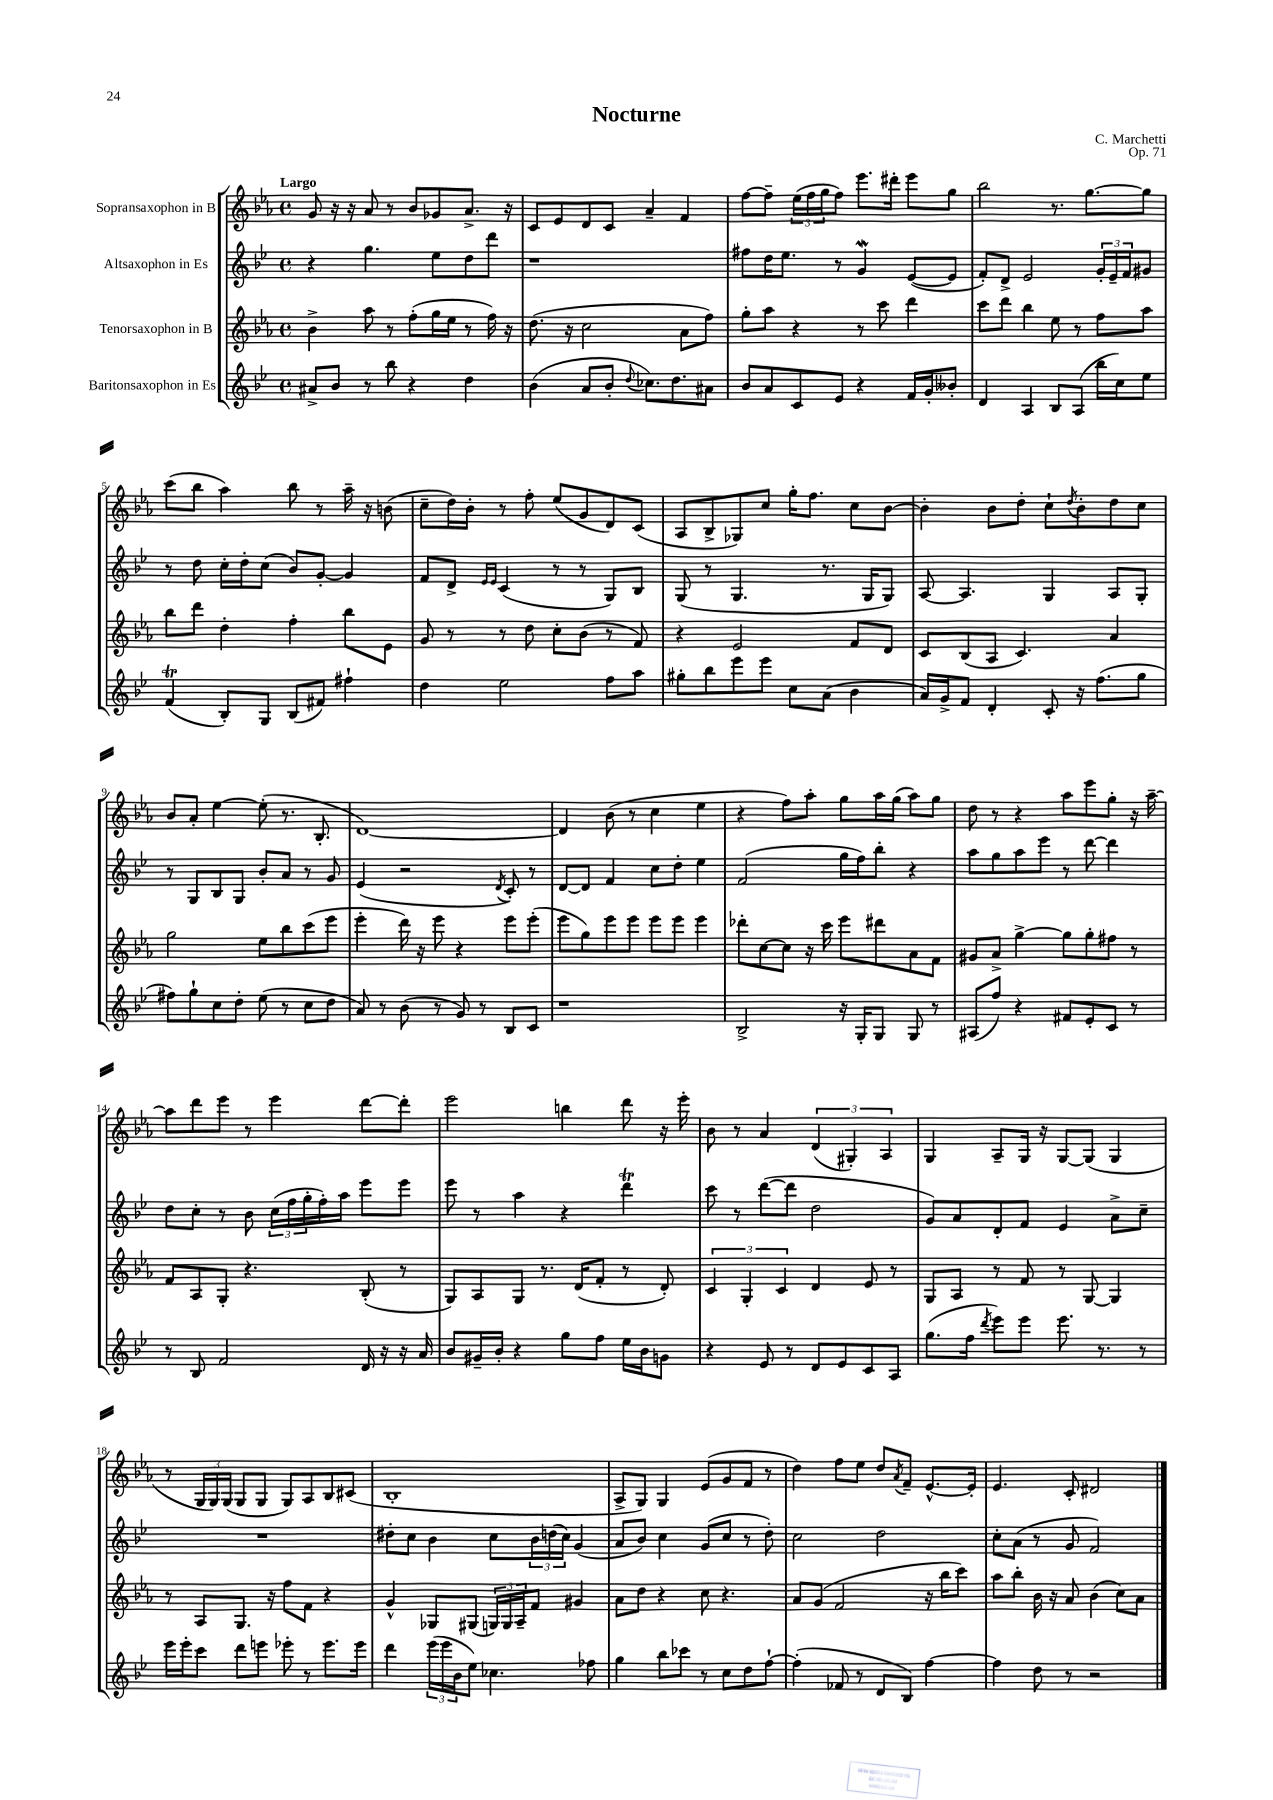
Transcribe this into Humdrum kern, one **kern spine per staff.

**kern	**kern	**kern	**kern
*part4	*part3	*part2	*part1
*staff4	*staff3	*staff2	*staff1
*I"Baritonsaxophon in Es	*I"Tenorsaxophon in B	*I"Altsaxophon in Es	*I"Sopransaxophon in B
*clefG2	*clefG2	*clefG2	*clefG2
*k[b-e-]	*k[b-e-a-]	*k[b-e-]	*k[b-e-a-]
*M4/4	*M4/4	*M4/4	*M4/4
*met(c)	*met(c)	*met(c)	*met(c)
=1	=1	=1	=1
!	!	!	!LO:TX:a:B:t=Largo
8a#X^/L	4b-^\	4r	8g/
8b-/J	.	.	16r
.	.	.	16r
8r	8aa-\	4.gg\	8a-/
8bb-\	8r	.	8r
4r	(8ff'\L	.	8b-/L
.	16gg\L	8ee-\L	8g-X/
.	16ee-\JJ	.	.
4dd\	8r	8dd\	8.a-^/J
.	16ff\)	8ddd\J	.
.	16r	.	16r
=2	=2	=2	=2
(4b-\	(8.dd\	1r	8c/L
.	.	.	8e-/
.	16r	.	.
8a/L	2cc\	.	8d/
8b-'/J	.	.	8c/J
8qqdd/	.	.	.
8.cc-X\L)	.	.	4a-~/
8.dd\	.	.	.
.	8a-\L	.	4f/
8a#X\J	8ff\J)	.	.
=3	=3	=3	=3
8b-/L	8gg'\L	8ff#X\L	[8ff\L
8a/	8aa-\J	16dd\K	8ff~\J]
.	.	8.ee-\J	.
8c/	4r	.	(24ee-\LL
.	.	.	24ff\
.	.	.	24gg\J
8e-/J	.	8r	8ff\J)
4r	8r	4gW/	8.eee-\L
.	8ccc\	.	.
.	.	.	16ddd#X'\Jk
16f/LL	4ddd\	([8e-/L	8eee-\L
16g'/J	.	.	.
8b--X'/J	.	8e-/J]	8gg\J
=4	=4	=4	=4
4d/	8ccc\L	8f'/L)	2bb-\
.	8ddd\J	8d^/J	.
4A/	4bb-\	2e-/	.
8B-/L	8ee-\	.	8.r
(8A/J	8r	.	.
.	.	.	[8.gg\L
16bb-\LL	8ff\L	24g'/LL	.
.	.	24e-~/	.
16cc\J)	.	.	.
.	.	24f/J	.
8ee-\J	8aa-\J	8g#X/J	8gg\J]
!!LO:LB:g=z
=5	=5	=5	=5
(4fT/	8bb-\L	8r	(8ccc\L
.	8ddd\J	8dd\	8bb-\J
8B-'/L)	4dd'\	16cc'\LL	4aa-\)
.	.	16dd'\J	.
8G/J	.	(8cc\J	.
(8B-/L	4ff'\	8b-/L)	8bb-\
8f#X/J)	.	[8g'/J	8r
4ff#X`\	8bb-\L	4g/]	16aa-~\
.	.	.	16r
.	8e-\J	.	(8bn\
=6	=6	=6	=6
4dd\	8g/	8f/L	8cc~\L
.	8r	8d^/J	16dd\L)
.	.	.	16b-'\JJ
.	.	16qqe-/LL	.
.	.	16qqe-/JJ	.
2ee-\	8r	(4c/	8r
.	8dd\	.	8ff'\
.	8cc'\L	8r	(8ee-/L
.	(8b-\J	8r	8g/
8ff\L	8r	8G/L)	8d/)
8aa\J	8f/)	8B-/J	(8c/J
=7	=7	=7	=7
8gg#X'\L	4r	(8G/	8A-/L
8bb-\	.	8r	8B-^/
8eee-\	2e-/	4.G/	8G-X/)
8eee-\J	.	.	8cc/J
8cc\L	.	.	16gg'\KL
.	.	.	8.ff\J
(8a\J	.	8.r	.
4b-\	8f/L	.	8cc\L
.	.	16G/KL	.
.	8d/J	8G/J)	[8b-\J
=8	=8	=8	=8
16a/LL)	8c/L	[8A/	4b-'\]
16g^/J	.	.	.
8f/J	(8B-/	4.A/]	.
4d'/	8A-/J	.	8b-\L
.	4.c/)	.	8dd'\J
8c'/	.	4G/	8cc`\L
.	.	.	8qdd/
16r	.	.	8b-'\
(8.ff\L	.	.	.
.	4a-/	8A/L	8dd\
8gg\J	.	8G'/J	8cc\J
!!LO:LB:g=z
=9	=9	=9	=9
8ff#X\L)	2gg\	8r	8b-/L
8gg`\	.	8G/L	8a-'/J
8cc\	.	8B-/	[4ee-\
8dd'\J	.	8G/J	.
(8ee-\	8ee-\L	8b-'/L	(8ee-'\]
8r	8bb-\	8a/J	8.r
8cc\L	(8ccc\	8r	.
.	.	.	8.B-'/
8dd\J	8eee-\J	8g/	.
=10	=10	=10	=10
8a/)	4eee-'\	(4e-/	[1d)
8r	.	.	.
(8b-\	16ddd\)	2r	.
.	16r	.	.
8r	8eee-\	.	.
8g/)	4r	.	.
8r	.	.	.
.	.	8qd/	.
8B-/L	8eee-\L	8c'/)	.
8c/J	(8eee-'\J	8r	.
=11	=11	=11	=11
1r	8eee-\L	[8d/L	4d/]
.	8gg\)	8d/J]	.
.	8eee-\	4f/	(8b-\
.	8eee-\J	.	8r
.	8eee-\L	8cc\L	4cc\
.	8eee-\J	8dd'\J	.
.	4eee-\	4ee-\	4ee-\
=12	=12	=12	=12
2B-^/	8ddd-X'\L	(2f/	4r
.	[8cc\	.	.
.	8cc\J]	.	8ff\L)
.	16r	.	8aa-'\J
.	16ccc\	.	.
16r	8eee-\L	16gg\LL	8gg\L
16G'/KL	.	16ff\J)	.
8G/J	8ddd#X\	8bb-'\J	16aa-\L
.	.	.	(16gg\JJ
8G/	8a-\	4r	8aa-\L)
8r	8f\J	.	8gg\J
=13	=13	=13	=13
(8A#X/L	8g#X/L	8aa\L	8dd\
8ff/J)	8a-^/J	8gg\	8r
4r	[4gg^\	8aa\	4r
.	.	8eee-\J	.
8f#X/L	8gg\L]	8r	8aa-\L
8e-'/	8gg'\	[8ddd\	8eee-\
8c/J	8ff#X\J	4ddd\]	8gg'\J
8r	8r	.	16r
.	.	.	[16aa-~\
!!LO:LB:g=z
=14	=14	=14	=14
8r	8f/L	8dd\L	8aa-\L]
8B-/	8A-/	8cc'\J	8ddd\
2f/	8G'/J	8r	8eee-\J
.	4.r	8b-\	8r
.	.	(24cc\LL	4eee-\
.	.	24ff\	.
.	.	24gg'\	.
.	.	16ff'\)	.
.	.	16aa\JJ	.
16d/	(8B-'/	8eee-\L	[8ddd\L
16r	.	.	.
16r	8r	8eee-\J	8ddd'\J]
16a/	.	.	.
=15	=15	=15	=15
8b-/L	8G/L)	8eee-\	2eee-\
16g#X~/L	8A-/	8r	.
16b-'/JJ	.	.	.
4r	8G/J	4aa\	.
.	8.r	.	.
8gg\L	.	4r	4bbn\
.	(16d/KL	.	.
8ff\J	8f'/J	.	.
16ee-\LL	8r	4dddt\	8ddd\
16b-\J	.	.	.
8gn\J	8d'/)	.	16r
.	.	.	16eee-'\
=16	=16	=16	=16
4r	6c/	8ccc\	8b-\
.	.	8r	8r
.	6G'/	.	.
8e-/	.	([8ddd\L	4a-/
.	6c/	.	.
8r	.	8ddd\J]	.
8d/L	4d/	2dd\	(6d/
8e-/	.	.	.
.	.	.	6G#X'/)
8c/	8e-/	.	.
.	.	.	6A-/
8A/J	8r	.	.
=17	=17	=17	=17
(8.gg\L	8G/L	8g/L)	4G/
.	8A-/J	8a/	.
16ff\Jk	.	.	.
8qddd/	.	.	.
8eee-\L)	8r	8d'/	8A-~/L
8eee-\J	8f/	8f/J	16G/Jk
.	.	.	16r
8.eee-\	8r	4e-/	[8G/L
.	[8G/	.	(8G/J]
8.r	.	.	.
.	4G/]	8a^\L	4G/
8r	.	8cc~\J	.
!!LO:LB:g=z
=18	=18	=18	=18
16eee-\LL	8r	1r	8r
16eee-'\J	.	.	.
8ccc\J	8A-/L	.	24G/LL
.	.	.	24G/)
.	.	.	(24G/JJ
8ddd\L	8.G/J	.	8G/L
8eeen\J	.	.	8G/J
.	16r	.	.
8eee-X'\	8ff\L	.	8G/L)
8r	8f\J	.	8A-/
8.eee-\L	4r	.	8B-/
.	.	.	(8c#X/J
16eee-\Jk	.	.	.
=19	=19	=19	=19
4ddd\	4g^^/	8dd#X'\L	1B-'
.	.	8cc\J	.
(24eee-\LL	8G-X/L	4b-\	.
24eee-\	.	.	.
24b-\J	.	.	.
8ee-\J)	(8G#X/J	.	.
4.cc-X\	24Gn/LL)	8cc\L	.
.	24G/	.	.
.	24A-~/J	.	.
.	8f/J	24b-\L	.
.	.	(24ddn\	.
.	.	24cc\JJ)	.
.	4g#X/	(4g/	.
8ff-X\	.	.	.
=20	=20	=20	=20
4gg\	8a-\L	8a/L	8A-^/L
.	8dd\J	8b-/J)	8G/J)
8bb-\L	4r	4cc\	4G/
8ccc-X\J	.	.	.
8r	8cc\	(8g/L	(8e-/L
8cc\L	4.r	8cc/J	8g/
8dd\	.	8r	8f/J
[8ff`\J	.	8dd'\)	8r
=21	=21	=21	=21
(4ff'\]	8a-/L	2cc\	4dd\)
.	(8g/J	.	.
8f-X/	2f/	.	8ff\L
8r	.	.	8ee-\J
8d/L	.	2dd\	8dd/L
.	.	.	8qa-/
8B-/J)	.	.	8f~/J
[4ff\	16r	.	[8.e-^^/L
.	16bb-\KL	.	.
.	8ccc\J)	.	.
.	.	.	16e-'/Jk]
=22	=22	=22	=22
4ff\]	8aa-\L	8cc'\L	4.e-/
.	8bb-'\J	(8a\J	.
8dd\	16b-\	8r	.
.	16r	.	.
8r	8a-/	8g/	8c'/
2r	(4b-\	2f/)	2d#X/
.	8cc\L)	.	.
.	8a-\J	.	.
==	==	==	==
*-	*-	*-	*-
